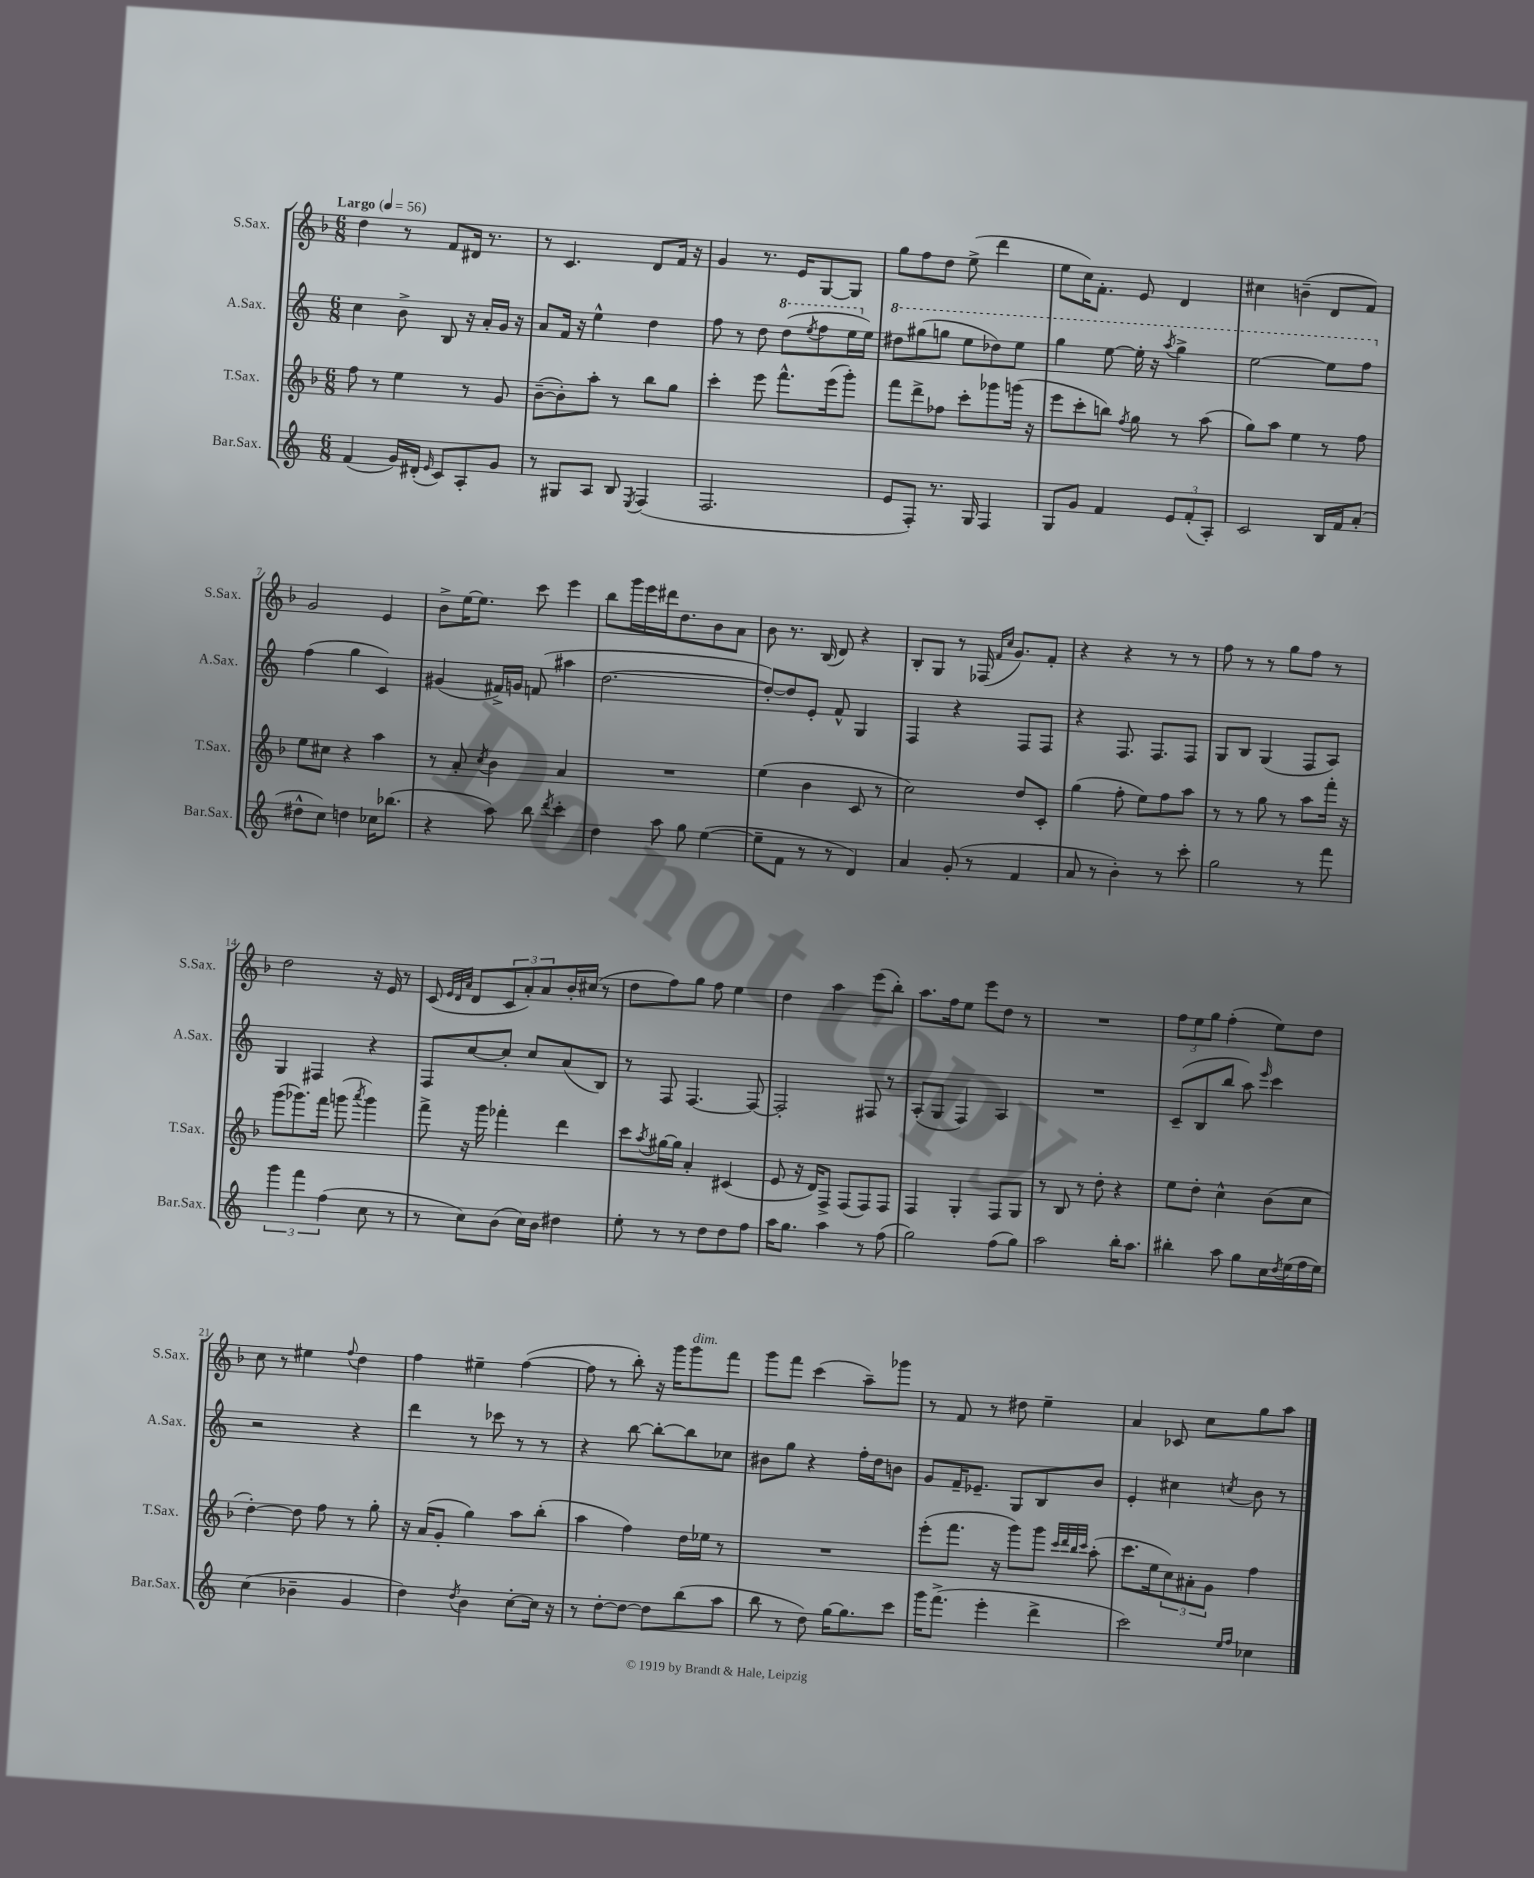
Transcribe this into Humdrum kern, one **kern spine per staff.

**kern	**kern	**kern	**kern
*staff4	*staff3	*staff2	*staff1
*clefG2	*clefG2	*clefG2	*clefG2
*k[]	*k[b-]	*k[]	*k[b-]
*M6/8	*M6/8	*M6/8	*M6/8
*MM56	*MM56	*MM56	*MM56
(4f	8ff	4cc	4dd
.	8r	.	.
16g)	4ee	8b^	8r
(16d#'	.	.	.
16qqe	.	.	.
8c)	.	8B	8f
8A'	8r	16r	16d#
.	.	16a'	8.r
8g	8g	16g	.
.	.	16r	.
=	=	=	=
8r	([8b-~	8a	8r
8G#	8b-'])	16f	4.c
.	.	16r	.
8A	8aa'	4ee^^	.
8B	8r	.	.
8qE	.	.	.
(4F	8bb-	4dd	8d
.	8gg	.	16f
.	.	.	16r
=	=	=	=
2.F	4ccc'	8ff	4g
.	.	8r	.
.	8eee	8dd	8.r
.	8.fff^^	(8ddd	.
.	.	.	16e
.	.	8qeee	.
.	.	8fff	[8G
.	(16eee	.	.
.	8ggg')	16eee	8G]
.	.	16ee)	.
=	=	=	=
8e	8fff	8ddd#	8gg
8F')	8ddd^	(8ggg#	8ff
8.r	8ff-	8ggg	8dd
.	8ccc'	8eee	(8ee^
16G	.	.	.
4F	8ggg-	8ddd-)	4ddd
.	(16ggg	8eee	.
.	16r	.	.
=	=	=	=
8G	8eee	4ggg	8ee
8g	8ccc'	.	16cc)
.	.	.	8.f'
4f	8bb)	[8eee	.
.	8qff	.	.
.	8gg	16eee']	8e
.	.	16r	.
.	.	8qaaa	.
12e	8r	4ggg^	4d
(12f'	.	.	.
.	(8aa	.	.
12A')	.	.	.
=	=	=	=
2c	8gg)	[2eee	4cc#
.	8aa	.	.
.	4ee	.	(4b~
16B	8r	8eee]	8d
16f	.	.	.
(8a'	8ff	8fff	8f)
=	=	=	=
8dd#^^	8ee	(4ff	2g
8cc)	8cc#	.	.
4dd	4r	4gg	.
16cc-	4aa	4c)	4e
(8.bb-	.	.	.
=	=	=	=
4r	8r	(4g#	8b-^
.	8a'	.	[16ee
.	.	.	8.ee]
.	8qcc	.	.
8aa)	4b-	16f#^)	.
.	.	16g	.
8bb	.	(8f	8ccc
8qddd	.	.	.
4ccc'	4a	4aa#	4eee
=	=	=	=
4dd	2.r	[2.dd	8bb-
.	.	.	16ggg
.	.	.	16eee
8aa	.	.	16ddd#
.	.	.	8.dd
8gg	.	.	.
([4ee	.	.	8b-
.	.	.	8a
=	=	=	=
8ee~]	(4ee	8dd'_)	8b-
8f	.	8dd]	8.r
8r	4b-	8e'	.
.	.	.	(16B-
8r	.	8f^^	8d)
4d)	8c	4G	4r
.	8r	.	.
=	=	=	=
4a	2cc)	4F	8B-'
.	.	.	8G
(8g'	.	4r	8r
8r	.	.	(16F-
.	.	.	16qqf
.	.	.	16qqcc
.	.	.	8.g)
4f	8dd	8F	.
.	8c'	8F	8f'
=	=	=	=
8a	(4gg	4r	4r
8r	.	.	.
4b')	8ff'	8.F	4r
.	8ee)	.	.
.	.	8.F	.
8r	8ff	.	8r
8ccc'	8aa	8F	8r
=	=	=	=
2gg	8r	8G	8ff
.	8r	8B	8r
.	8gg	(4G	8r
.	8r	.	8gg
8r	8aa	8F	8ff
8fff	16fff'	8A)	8r
.	16r	.	.
=	=	=	=
6ggg	(8ggg	4G	2dd
.	8.ggg-)	.	.
6fff	.	.	.
.	.	4F#	.
.	16fff	.	.
(6ff	.	.	.
.	(8ggg	.	.
.	8qaaa	.	.
8cc	4ggg)	4r	16r
.	.	.	16e
8r	.	.	8r
=	=	=	=
8r	8fff^	8F	(8c
.	.	.	32qqe
.	.	.	32qqd
.	.	.	32qqa
8cc)	16r	[8cc	8d
.	16ggg	.	.
(8b	4fff-'	8cc']	12c
.	.	.	12a')
16cc)	.	8cc	.
.	.	.	12a
16b	.	.	.
4dd#	4ddd	(8a	16b-'
.	.	.	(16cc#
.	.	8B)	8r
=	=	=	=
8ee'	8ccc	8r	8dd
.	8qaa	.	.
8r	[16gg#	8F	8ff)
.	16gg#]	.	.
8r	4a'	[4.F	8gg
8dd	.	.	8ff
8dd	(4c#	.	4ee
8ff	.	8F_	.
=	=	=	=
16aa	8e	2F']	4dd
8.gg	.	.	.
.	16r	.	.
.	16d)	.	.
4aa	8F^	.	4aa
.	(8F	.	.
8r	8F)	8F#	(8eee
(8ff	8F	8r	8bb-')
=	=	=	=
2gg)	4F	(8A'	8.aa
.	.	8G	.
.	.	.	16ff
.	4G'	4F)	8ee
.	.	.	8eee
(8ff	8F	4A	8dd
8gg)	8G	.	8r
=	=	=	=
2aa	8r	2.r	2.r
.	8B-	.	.
.	8r	.	.
.	8dd'	.	.
16bb'	4r	.	.
8.aa	.	.	.
=	=	=	=
4bb#'	8ee	(8c~	12ff
.	.	.	12ee
.	8dd'	8B	.
.	.	.	12gg
8aa	4cc^^	8bb	(4ff'
8gg	.	8aa)	.
.	.	16qqeee	.
16cc	(8b-	4ccc	8ee)
8qdd	.	.	.
(16ee	.	.	.
16ff	8cc	.	8dd
16ee)	.	.	.
=	=	=	=
(4cc	[4dd')	2r	8cc
.	.	.	8r
4b-~	8dd]	.	4ee#
.	8ff	.	.
.	.	.	8qqff
4g	8r	4r	4dd
.	8gg'	.	.
=	=	=	=
4dd)	16r	4ddd	4ff
.	(16a	.	.
.	8g'	.	.
8qdd	.	.	.
4b	4gg)	8r	4ee#~
.	.	8ccc-	.
[8cc'	8aa	8r	([4ff
16cc]	(8bb-'	8r	.
16r	.	.	.
=	=	=	=
8r	4aa	4r	8ff]
[8dd'	.	.	8r
8dd_	4ff)	[8bb	8bb-')
8dd]	.	8bb'_	16r
.	.	.	16ggg
(8bb	16dd	8bb]	8ggg
.	16ee-	.	.
8aa	8r	8cc-	8fff
=	=	=	=
8bb	2.r	8b#	8ggg
8r	.	8gg	8fff
8dd)	.	4r	(4ccc
[16gg	.	.	.
8.gg]	.	.	.
.	.	16ff'	8aa~)
.	.	16dd	.
8ccc	.	8b	8ggg-
=	=	=	=
16ggg	(8eee'	8g	8r
(8.fff^	.	.	.
.	8.fff	16f~	8f
.	.	8.e-~	.
4eee'	.	.	8r
.	16r	.	.
.	8ggg)	8G	8dd#
4ddd^	8ggg	8B	4ee~
.	32qqccc	.	.
.	32qqddd	.	.
.	32qqbb-	.	.
.	32qqccc	.	.
.	(8aa'	8b	.
=	=	=	=
2ccc)	8.ccc	4e'	4a
.	16ee	.	.
.	12cc)	4cc#	8c-
.	12a#'	.	.
.	.	.	8cc
.	12g	.	.
16qqee	.	.	.
16qqff	.	8qcc	.
4cc-	4ff	8b	8gg
.	.	8r	8aa
==	==	==	==
*-	*-	*-	*-
